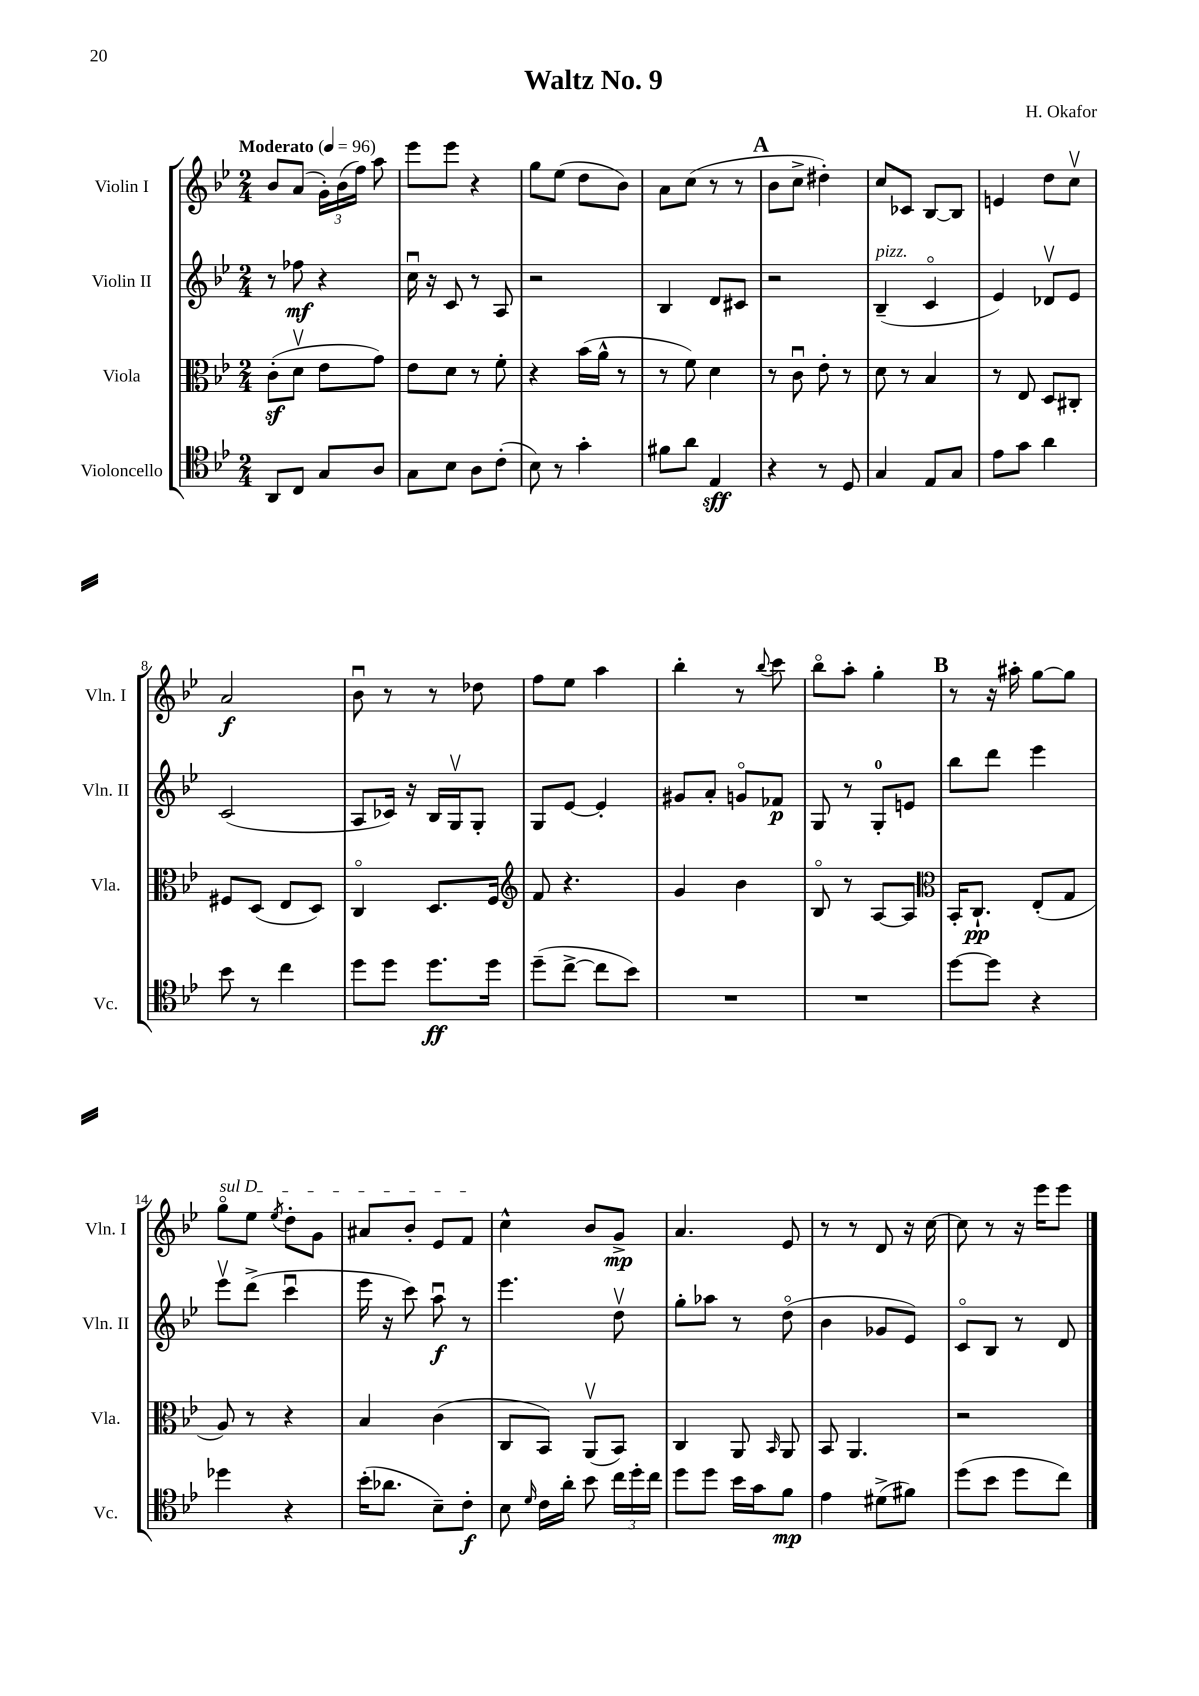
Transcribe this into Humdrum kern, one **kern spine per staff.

**kern	**kern	**kern	**kern
*staff4	*staff3	*staff2	*staff1
*clefC4	*clefC3	*clefG2	*clefG2
*k[b-e-]	*k[b-e-]	*k[b-e-]	*k[b-e-]
*M2/4	*M2/4	*M2/4	*M2/4
*MM96	*MM96	*MM96	*MM96
8AA	(8c'	8r	8b-
8C	8dv	8ff-	(8a
8G	8e-	4r	24g')
.	.	.	(24b-
.	.	.	24ff)
8A	8g)	.	8aa
=	=	=	=
8G	8e-	16ccu	8eee-
.	.	16r	.
8B-	8d	8c	8eee-
8A	8r	8r	4r
(8c'	8f'	8A	.
=	=	=	=
8B-)	4r	2r	8gg
8r	.	.	(8ee-
4g'	(16b-	.	8dd
.	16a^^	.	.
.	8r	.	8b-)
=	=	=	=
8f#	8r	4B-	8a
8a	8f)	.	(8cc
4E-	4d	8d	8r
.	.	8c#	8r
=	=	=	=
4r	8r	2r	8b-
.	8cu	.	8cc^
8r	8e-'	.	4dd#')
8D	8r	.	.
=	=	=	=
4G	8d	(4B-~	8cc
.	8r	.	8c-
8E-	4B-	4co	[8B-
8G	.	.	8B-]
=	=	=	=
8e-	8r	4e-)	4e
8g	8E-	.	.
4a	8D	8d-v	8dd
.	8C#'	8e-	8ccv
=	=	=	=
8b-	8F#	(2c	2a
8r	(8D	.	.
4cc	8E-	.	.
.	8D)	.	.
=	=	=	=
8dd	4Co	8A	8b-u
8dd	.	16c-)	8r
.	.	16r	.
8.dd	8.D	16B-	8r
.	.	16Gv	.
.	.	8G'	8dd-
16dd	16F	.	.
=	=	=	=
*	*clefG2	*	*
(8dd~	8f	8G	8ff
[8cc^	4.r	[8e-	8ee-
8cc]	.	4e-']	4aa
8b-)	.	.	.
=	=	=	=
2r	4g	8g#	4bb-'
.	.	8a'	.
.	4b-	8go	8r
.	.	.	8qqbb-
.	.	8f-	8ccc
=	=	=	=
2r	8B-o	8G	8bb-o
.	8r	8r	8aa'
.	[8A	8G'	4gg'
.	8A]	8e	.
=	=	=	=
*	*clefC3	*	*
[8dd	16BB-'	8bb-	8r
.	8.C`	.	.
8dd]	.	8ddd	16r
.	.	.	16aa#'
4r	(8E-'	4eee-	[8gg
.	8G	.	8gg]
=	=	=	=
4dd-	8A)	8eee-v	8ggo
.	8r	(8ddd^	8ee-
.	.	.	8qee-
4r	4r	4cccu	8dd'
.	.	.	8g
=	=	=	=
(16b-'	4B-	16eee-	8a#
8.a-	.	16r	.
.	.	8ccc)	8b-'
8B-~)	(4c	8aau	8e-
8c'	.	8r	8f
=	=	=	=
8B-	8C	4.eee-	4cc^^
16qqd	.	.	.
16c	8BB-)	.	.
16a'	.	.	.
8b-	(8AAv	.	8b-
24cc	8BB-)	8ddv	8g^
24dd'	.	.	.
24cc	.	.	.
=	=	=	=
8dd	4C	8gg'	4.a
8dd	.	8aa-	.
16b-	8AA	8r	.
16g	.	.	.
.	16qqBB-	.	.
8f	8AA	(8ddo	8e-
=	=	=	=
4e-	8BB-	4b-	8r
.	4.AA	.	8r
(8d#^	.	8g-	8d
8f#)	.	8e-)	16r
.	.	.	[16cc
=	=	=	=
(8dd	2r	8co	8cc]
8b-	.	8B-	8r
8dd	.	8r	16r
.	.	.	16eee-
8cc)	.	8d	8eee-
==	==	==	==
*-	*-	*-	*-
